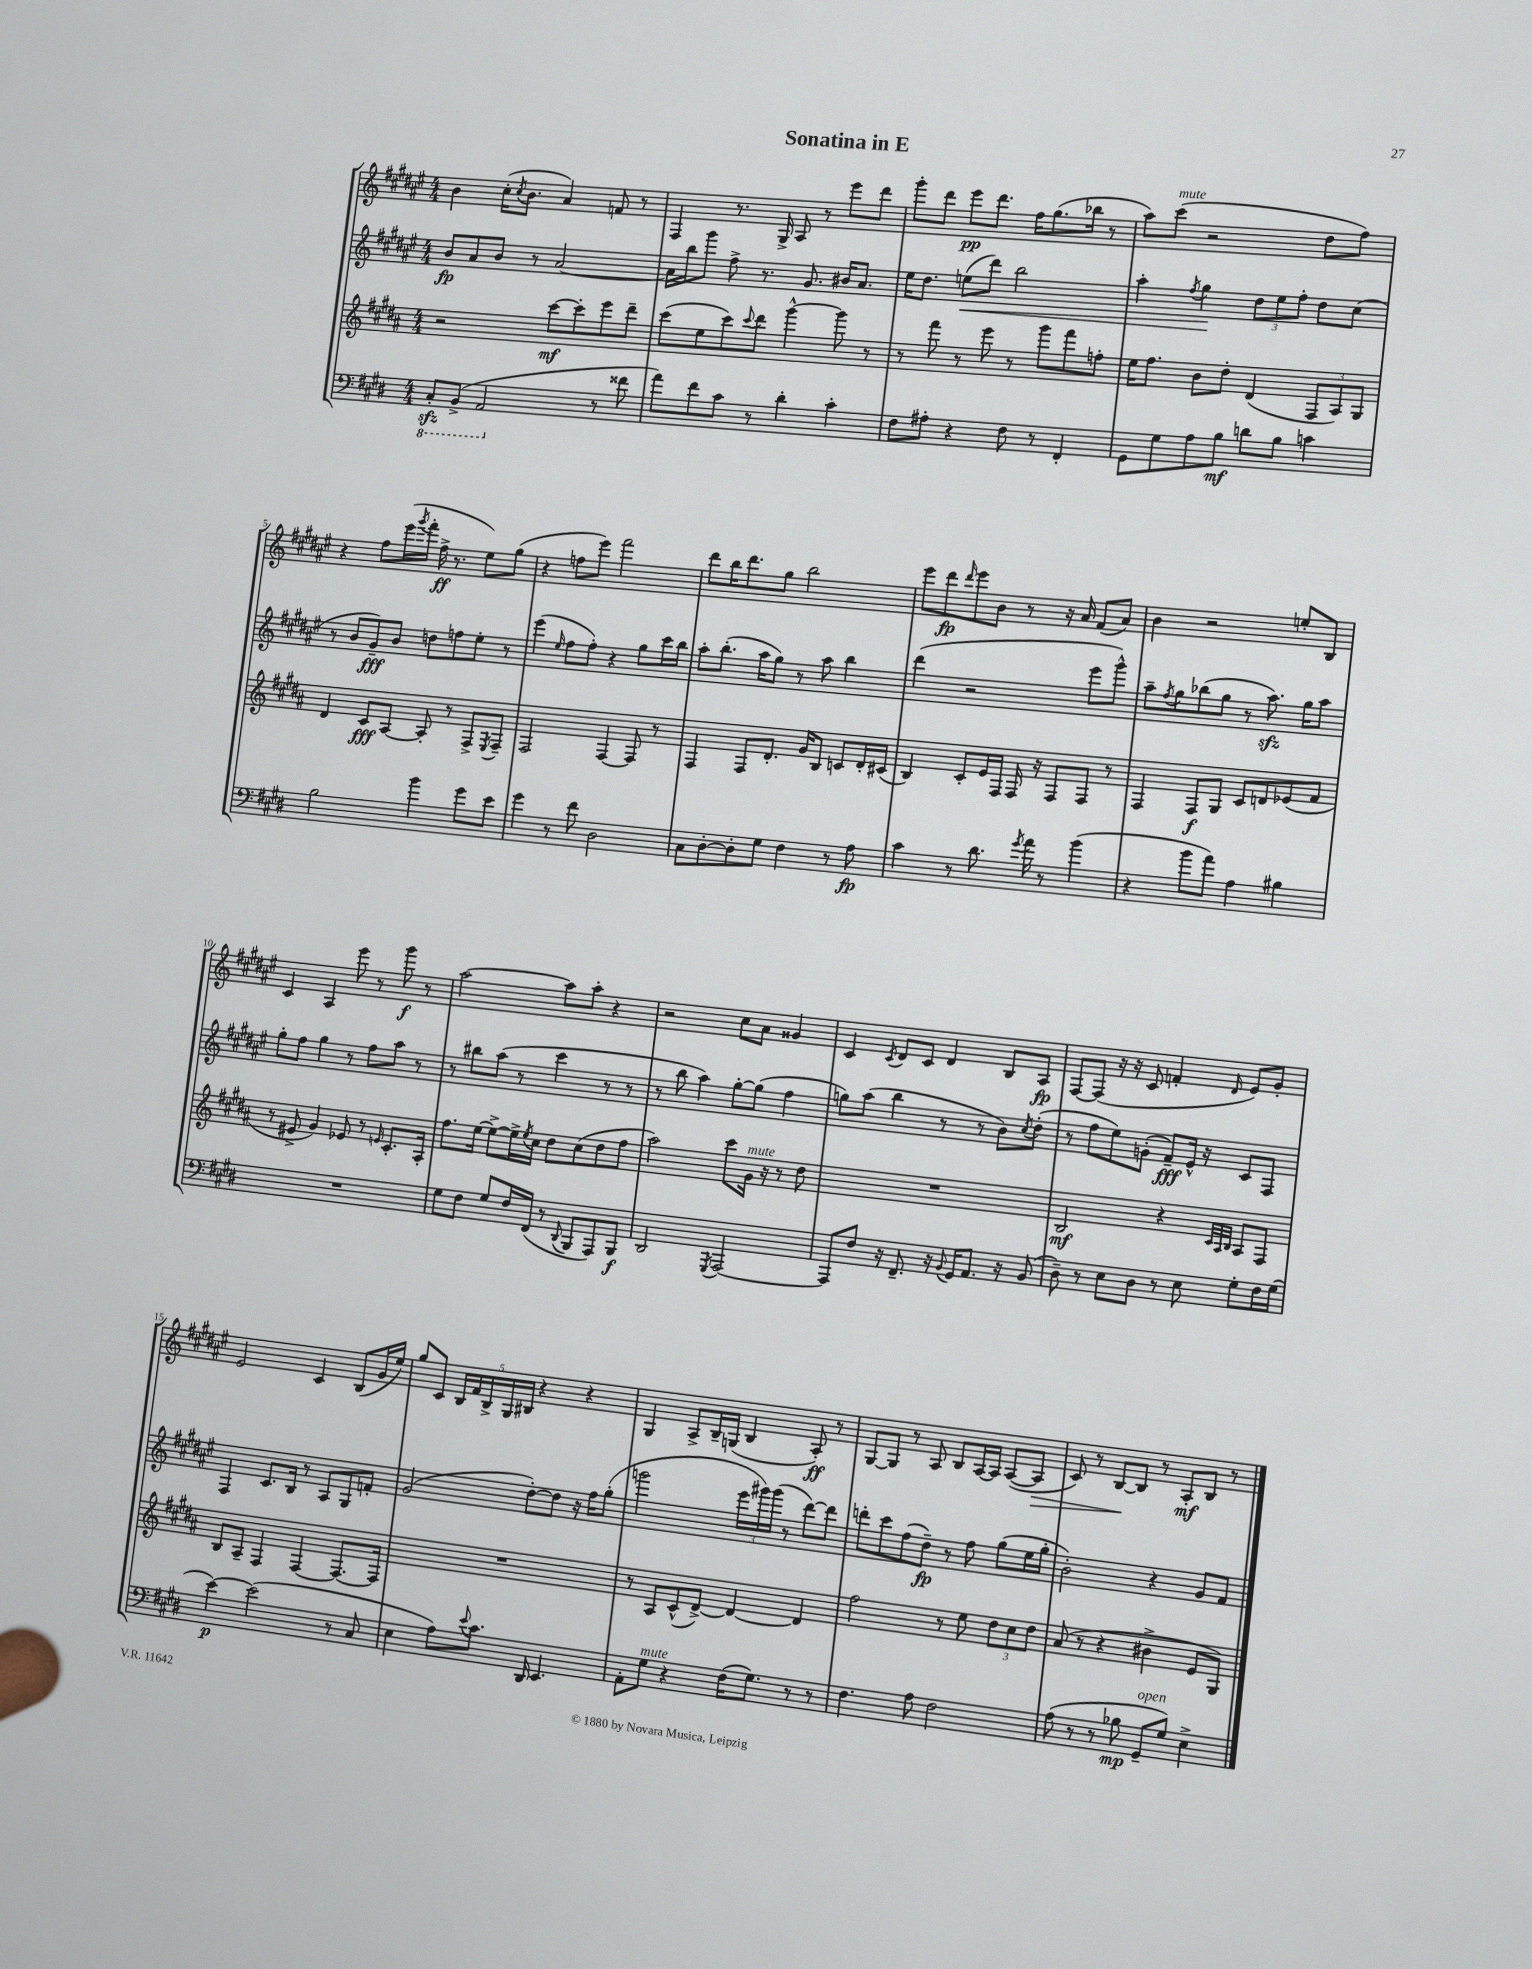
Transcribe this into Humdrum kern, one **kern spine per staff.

**kern	**dynam	**kern	**dynam	**kern	**dynam	**kern	**dynam
*part4	*part4	*part3	*part3	*part2	*part2	*part1	*part1
*staff4	*staff4	*staff3	*staff3	*staff2	*staff2	*staff1	*staff1
*clefF4	*	*clefG2	*	*clefG2	*	*clefG2	*
*k[f#c#g#d#]	*	*k[f#c#g#d#a#]	*	*k[f#c#g#d#a#e#]	*	*k[f#c#g#d#a#e#]	*
*M4/4	*	*M4/4	*	*M4/4	*	*M4/4	*
*8ba	*	*	*	*	*	*	*
=1	=1	=1	=1	=1	=1	=1	=1
8CC#zz'/L	.	2r	.	8b/L	fp	4b\	.
(8BBB^/J	.	.	.	8a#/	.	.	.
2AAA/	.	.	.	8b/J	.	(16cc#'\KL	.
.	.	.	.	.	.	8qcc#/	.
.	.	.	.	.	.	8.b\J	.
.	.	.	.	8r	.	.	.
.	.	[8ccc#\L	mf	[2a#/	.	4a#/)	.
.	.	8ccc#'\]	.	.	.	.	.
*X8ba	*	*	*	*	*	*	*
8r	.	8eee\	.	.	.	8fn/	.
8f##X\	.	8ddd#~\J	.	.	.	8r	.
=2	=2	=2	=2	=2	=2	=2	=2
8a\L)	.	(8ccc#\L	.	16a#\LL]	.	4F#/	.
.	.	.	.	16bb\J	.	.	.
8f#\	.	8ee\	.	8ggg#\J	.	.	.
8c#\J	.	8ccc#\)	.	8ff#^\	.	8.r	.
.	.	8qqccc#/	.	.	.	.	.
8r	.	8ddd#\J	.	8.r	.	.	.
.	.	.	.	.	.	16G#^/	.
4d#'\	.	[4ggg#^^\	.	.	.	8A#/	.
.	.	.	.	8.g#/	.	.	.
.	.	.	.	.	.	8r	.
4c#'\	.	8ggg#\]	.	16b#X/KL	.	8eee#\L	.
.	.	.	.	8.a#/J	.	.	.
.	.	8r	.	.	.	8ddd#\J	.
=3	=3	=3	=3	=3	=3	=3	=3
8F#\L	.	8r	.	16ee#\KL	.	8ggg#'\L	.
.	.	.	.	8.dd#\J	.	.	.
8A#X'\J	.	8fff#\	.	.	.	8ddd#\J	.
!	!	!	!	!	!LO:HP:b	!	!
4r	.	8r	.	(8een\L	<	8eee#\L	pp
.	.	8eee\	.	8ddd#\J)	.	8.ddd#\J	.
8F#\	.	8r	.	2bb\	.	.	.
.	.	.	.	.	.	16ff#\KL	.
8r	.	8ggg#\L	.	.	.	(8.gg#\	.
4FF#'/	.	8fff#\	.	.	.	.	.
.	.	.	.	.	.	16bb-X\Jk	.
.	.	8ffn'\J	.	.	.	8r	.
=4	=4	=4	=4	=4	=4	=4	=4
8GG#\L	.	16ee\KL	.	4aa#'\	.	8aa#\L)	.
.	.	8.ff#\J	.	.	.	.	.
!	!	!	!	!	!	!LO:TX:a:i:t=mute	!
8G#\	.	.	.	.	.	(8ccc#\J	.
.	.	.	.	8qff#/	.	.	.
8A\	.	8b\L	.	4gg#\	.	2r	.
8B\J	mf	8dd#'\J	.	.	.	.	.
8dn\L	.	(4d#/	.	12dd#\L	[	.	.
.	.	.	.	12ee#\	.	.	.
8B\J	.	.	.	.	.	.	.
.	.	.	.	12ff#'\J	.	.	.
4cn\	.	12F#/L	.	8dd#\L	.	8dd#\L	.
.	.	12A#/)	.	.	.	.	.
.	.	.	.	(8cc#\J	.	8ff#\J)	.
.	.	12G#/J	.	.	.	.	.
!!LO:LB:g=z
=5	=5	=5	=5	=5	=5	=5	=5
2B\	.	4d#/	.	8r	.	4r	.
.	.	.	.	8b/L	.	.	.
.	.	8c#/L	fff	8g#~/)	fff	8ff#\L	.
.	.	[8A#/J	.	8b/J	.	(16eee#\L	.
.	.	.	.	.	.	8qggg#/	.
.	.	.	.	.	.	16fff#'\JJ	.
4b\	.	8A#'/]	.	8ddn\L	.	16ff#^\	ff
.	.	.	.	.	.	8.r	.
.	.	8r	.	8ffn\	.	.	.
8g#\L	.	8F#^/L	.	8ee#'\J	.	8ee#\L)	.
.	.	8qE/	.	.	.	.	.
8e\J	.	8F#~/J	.	8r	.	(8gg#\J	.
=6	=6	=6	=6	=6	=6	=6	=6
4g#\	.	2F#/	.	(4eee#\	.	4r	.
.	.	.	.	16qqee#/	.	.	.
8r	.	.	.	8ff#\L	.	8ffn\L	.
8f#\	.	.	.	8ff#'\J)	.	8eee#\J)	.
2D#\	.	[4F#/	.	4r	.	2fff#\	.
.	.	8F#/]	.	8gg#\L	.	.	.
.	.	8r	.	16ccc#\L	.	.	.
.	.	.	.	16bb\JJ	.	.	.
=7	=7	=7	=7	=7	=7	=7	=7
8C#\L	.	4F#/	.	8aa#'\L	.	8ddd#\L	.
[8D#'\	.	.	.	(8.bb'\J	.	16bb\K	.
.	.	.	.	.	.	8.ddd#\	.
8D#'\]	.	8F#/L	.	.	.	.	.
.	.	.	.	16aa#\KL	.	.	.
8G#\J	.	8.d#'/J	.	8gg#\J)	.	8gg#\J	.
4F#\	.	.	.	8r	.	2bb\	.
.	.	16g#/KL	.	.	.	.	.
.	.	8B/J	.	8aa#\	.	.	.
8r	.	8cn/L	.	4bb\	.	.	.
8A\	fp	16d#'/L	.	.	.	.	.
.	.	(16c#X/JJ	.	.	.	.	.
=8	=8	=8	=8	=8	=8	=8	=8
4c#\	.	4B/)	.	(4ddd#\	.	8eee#\L	.
.	.	.	.	.	.	8ddd#\	fp
.	.	.	.	.	.	16qqddd#/	.
8r	.	8c#'/L	.	2r	.	8eee#\	.
8.d#\	.	16e/L	.	.	.	8b\J	.
.	.	16F#/JJ	.	.	.	.	.
.	.	16F#/	.	.	.	8r	.
8qg#/	.	.	.	.	.	.	.
16a\	.	16r	.	.	.	.	.
8r	.	8F#/L	.	.	.	16r	.
.	.	.	.	.	.	16a#/	.
(4b\	.	8F#/J	.	8eee#\L	.	(8f#/L	.
.	.	8r	.	8ggg#^^\J)	.	8a#/J)	.
=9	=9	=9	=9	=9	=9	=9	=9
4r	.	4F#/	.	8aa#~\L	.	4b\	.
.	.	.	.	8qff#/	.	.	.
.	.	.	.	8gg#\	.	.	.
8b\L	.	8F#/L	f	(8bb-X\	.	2r	.
8a\J)	.	8G#/J	.	8gg#\J	.	.	.
4A\	.	8c#/L	.	8r	.	.	.
.	.	8dn/	.	8.aa#zz\)	.	.	.
4B#X\	.	(8e-X/	.	.	.	8een'/L	.
.	.	.	.	16gg#\KL	.	.	.
.	.	8f#/J	.	8aa#\J	.	8B/J	.
!!LO:LB:g=z
=10	=10	=10	=10	=10	=10	=10	=10
1r	.	8r	.	8gg#'\L	.	4c#/	.
.	.	8e#X^/	.	8ff#\J	.	.	.
.	.	4g#/)	.	4gg#\	.	4A#/	.
.	.	8e-X/	.	8r	.	8eee#\	.
.	.	8r	.	8ff#\L	.	8r	.
.	.	16qqen/	.	.	.	.	.
.	.	8.c#'/L	.	8aa#\J	.	8ggg#\	f
.	.	.	.	8r	.	8r	.
.	.	16A#'/Jk	.	.	.	.	.
=11	=11	=11	=11	=11	=11	=11	=11
8G#\L	.	8.ff#\L	.	8r	.	[2aa#\	.
8F#\J	.	.	.	8bb#X\L	.	.	.
.	.	[16ee\Jk	.	.	.	.	.
8G#/L	.	8ee^\L_	.	(8aa#\J	.	.	.
16F#/L	.	16ee^\L]	.	8r	.	.	.
.	.	8qee/	.	.	.	.	.
(16FF#/JJ	.	16cc#\JJ	.	.	.	.	.
8r	.	8dd#\L	.	4ccc#\	.	8aa#\L]	.
8qqDD#/	.	.	.	.	.	.	.
8BBB/L	.	(8cc#\	.	.	.	8aa#'\J	.
8AAA/)	.	8dd#\	.	8r	.	4r	.
8BBB/J	f	8ff#\J	.	8r	.	.	.
=12	=12	=12	=12	=12	=12	=12	=12
2DD#/	.	2aa#\)	.	8r	.	2r	.
.	.	.	.	8bb\	.	.	.
.	.	.	.	4aa#\)	.	.	.
8qGGG#/	.	.	.	.	.	.	.
[2AAA/	.	8ccc#\L	.	[8gg#'\L	.	8cc#\L	.
!	!	!LO:TX:a:i:t=mute	!	!	!	!	!
.	.	16g#\Jk	.	(8gg#\J]	.	8a#\J	.
.	.	16r	.	.	.	.	.
.	.	8r	.	4ff#\	.	4g##X/	.
.	.	8dd#\	.	.	.	.	.
=13	=13	=13	=13	=13	=13	=13	=13
8AAA/L]	.	1r	.	8ggn\L)	.	4c#/	.
8F#/J	.	.	.	(8aa#\J	.	.	.
.	.	.	.	.	.	8qc#/	.
16r	.	.	.	4bb\	.	8d#/L	.
8.FF#~/	.	.	.	.	.	.	.
.	.	.	.	.	.	8c#/J	.
16r	.	.	.	8r	.	4d#/	.
8qqBB/	.	.	.	.	.	.	.
16GG#/KL	.	.	.	.	.	.	.
8.AA/J	.	.	.	8r	.	.	.
.	.	.	.	8b\L)	.	8B/L	.
16r	.	.	.	.	.	.	.
.	.	.	.	8qcc#/	.	.	.
(8BB/	.	.	.	(8dd#'\J	.	8A#/J	fp
=14	=14	=14	=14	=14	=14	=14	=14
8D#~\)	.	2B/	mf	8r	.	[8F#/L	.
8r	.	.	.	8ff#\L	.	(8F#/J]	.
8E\L	.	.	.	8ee#\)	.	16r	.
.	.	.	.	.	.	16r	.
8D#\J	.	.	.	(8gn'\J	.	8c#/	.
8r	.	4r	.	8f#~/L)	fff	4fn'/	.
8E\	.	.	.	16e#^^/Jk	.	.	.
.	.	.	.	16r	.	.	.
.	.	32qqc#/LLL	.	.	.	.	.
.	.	32qqA#/	.	.	.	.	.
.	.	32qqB/JJJ	.	.	.	16qqd#/	.
8G#'\L	.	8A#/L	.	8c#/L	.	8e#/L)	.
16F#\L	.	8F#/J	.	8F#/J	.	8g#'/J	.
(16G#\JJ	.	.	.	.	.	.	.
!!LO:LB:g=z
=15	=15	=15	=15	=15	=15	=15	=15
[4e\)	p	8B/L	.	4F#/	.	2e#/	.
.	.	8A#~/J	.	.	.	.	.
(2e\]	.	4F#/	.	8.c#/L	.	.	.
.	.	.	.	16B/Jk	.	.	.
.	.	[4F#/	.	8r	.	4c#/	.
.	.	.	.	8A#/L	.	.	.
8r	.	8.F#/L_	.	8G#/	.	(8B/L	.
8C#/	.	.	.	8fn'/J	.	16g#/L	.
.	.	16F#/Jk]	.	.	.	16ee#/JJ)	.
=16	=16	=16	=16	=16	=16	=16	=16
4E\	.	1r	.	(2g#/	.	8gg#/L	.
.	.	.	.	.	.	8c#/J	.
8A\L)	.	.	.	.	.	20B/LL	.
.	.	.	.	.	.	20f#/	.
.	.	.	.	.	.	20B^/	.
8qqe/	.	.	.	.	.	.	.
8.c#\J	.	.	.	.	.	.	.
.	.	.	.	.	.	20G#/	.
.	.	.	.	.	.	20B#X/JJ	.
.	.	.	.	[8dd#'\L)	.	4r	.
16DD#/	.	.	.	.	.	.	.
4.EE/	.	.	.	8dd#\J]	.	.	.
.	.	.	.	16r	.	4r	.
.	.	.	.	16ff#\KL	.	.	.
.	.	.	.	(8gg#'\J	.	.	.
=17	=17	=17	=17	=17	=17	=17	=17
8AA'\L	.	8r	.	2gggn\	.	4G#/	.
!LO:TX:a:i:t=mute	!	!	!	!	!	!	!
8G#\J	.	8A#/L	.	.	.	.	.
4r	.	(8c#^^/	.	.	.	8A#^/L	.
.	.	[8d#^/J)	.	.	.	16B~/L	.
.	.	.	.	.	.	(16Gn/JJ	.
(16F#\KL	.	4d#/_	.	24eee#\LL	.	4B/	.
.	.	.	.	24ggg#X\)	.	.	.
8.G#\J)	.	.	.	.	.	.	.
.	.	.	.	(24ggg#\JJ	.	.	.
.	.	.	.	8r	.	.	.
8r	.	4d#/]	.	[8ddd#\L)	.	8A#'/)	ff
8r	.	.	.	8ddd#\J]	.	8r	.
=18	=18	=18	=18	=18	=18	=18	=18
4.F#\	.	2ff#\	.	8dddn'\L	.	[8G#/L	.
.	.	.	.	8ccc#\	.	8G#/J]	.
.	.	.	.	(8ff#\	.	8r	.
8A\	.	.	.	8dd#~\J)	fp	8A#/	.
2F#\	.	8r	.	8r	.	8B/L	.
.	.	8ee\	.	8ff#\	.	[16A#/L	.
.	.	.	.	.	.	16A#/JJ]	.
.	.	12dd#\L	.	(8gg#\L	.	([8A#/L	.
.	.	12cc#\	.	.	.	.	.
!	!	!	!	!	!	!	!LO:HP:b
.	.	.	.	16ee#\L	.	8A#/J]	>
.	.	12dd#\J	.	.	.	.	.
.	.	.	.	16gg#'\JJ	.	.	.
=19	=19	=19	=19	=19	=19	=19	=19
(8A\	.	(8a#/	.	2b'\)	.	8c#/)	.
8r	.	8r	.	.	.	8r	.
8r	.	4r	.	.	.	[8B/L	.
8B-X\	mp	.	.	.	.	8B/J]	]
!LO:TX:a:i:t=open	!	!	!	!	!	!	!
8GG#~/L	.	4b#X^\	.	4r	.	8r	.
8G#/J)	.	.	.	.	.	8A#'/L	mf
4E^\	.	8e/L	.	8g#/L	.	8B/J	.
.	.	8G#/J)	.	8f#/J	.	8r	.
==	==	==	==	==	==	==	==
*-	*-	*-	*-	*-	*-	*-	*-
